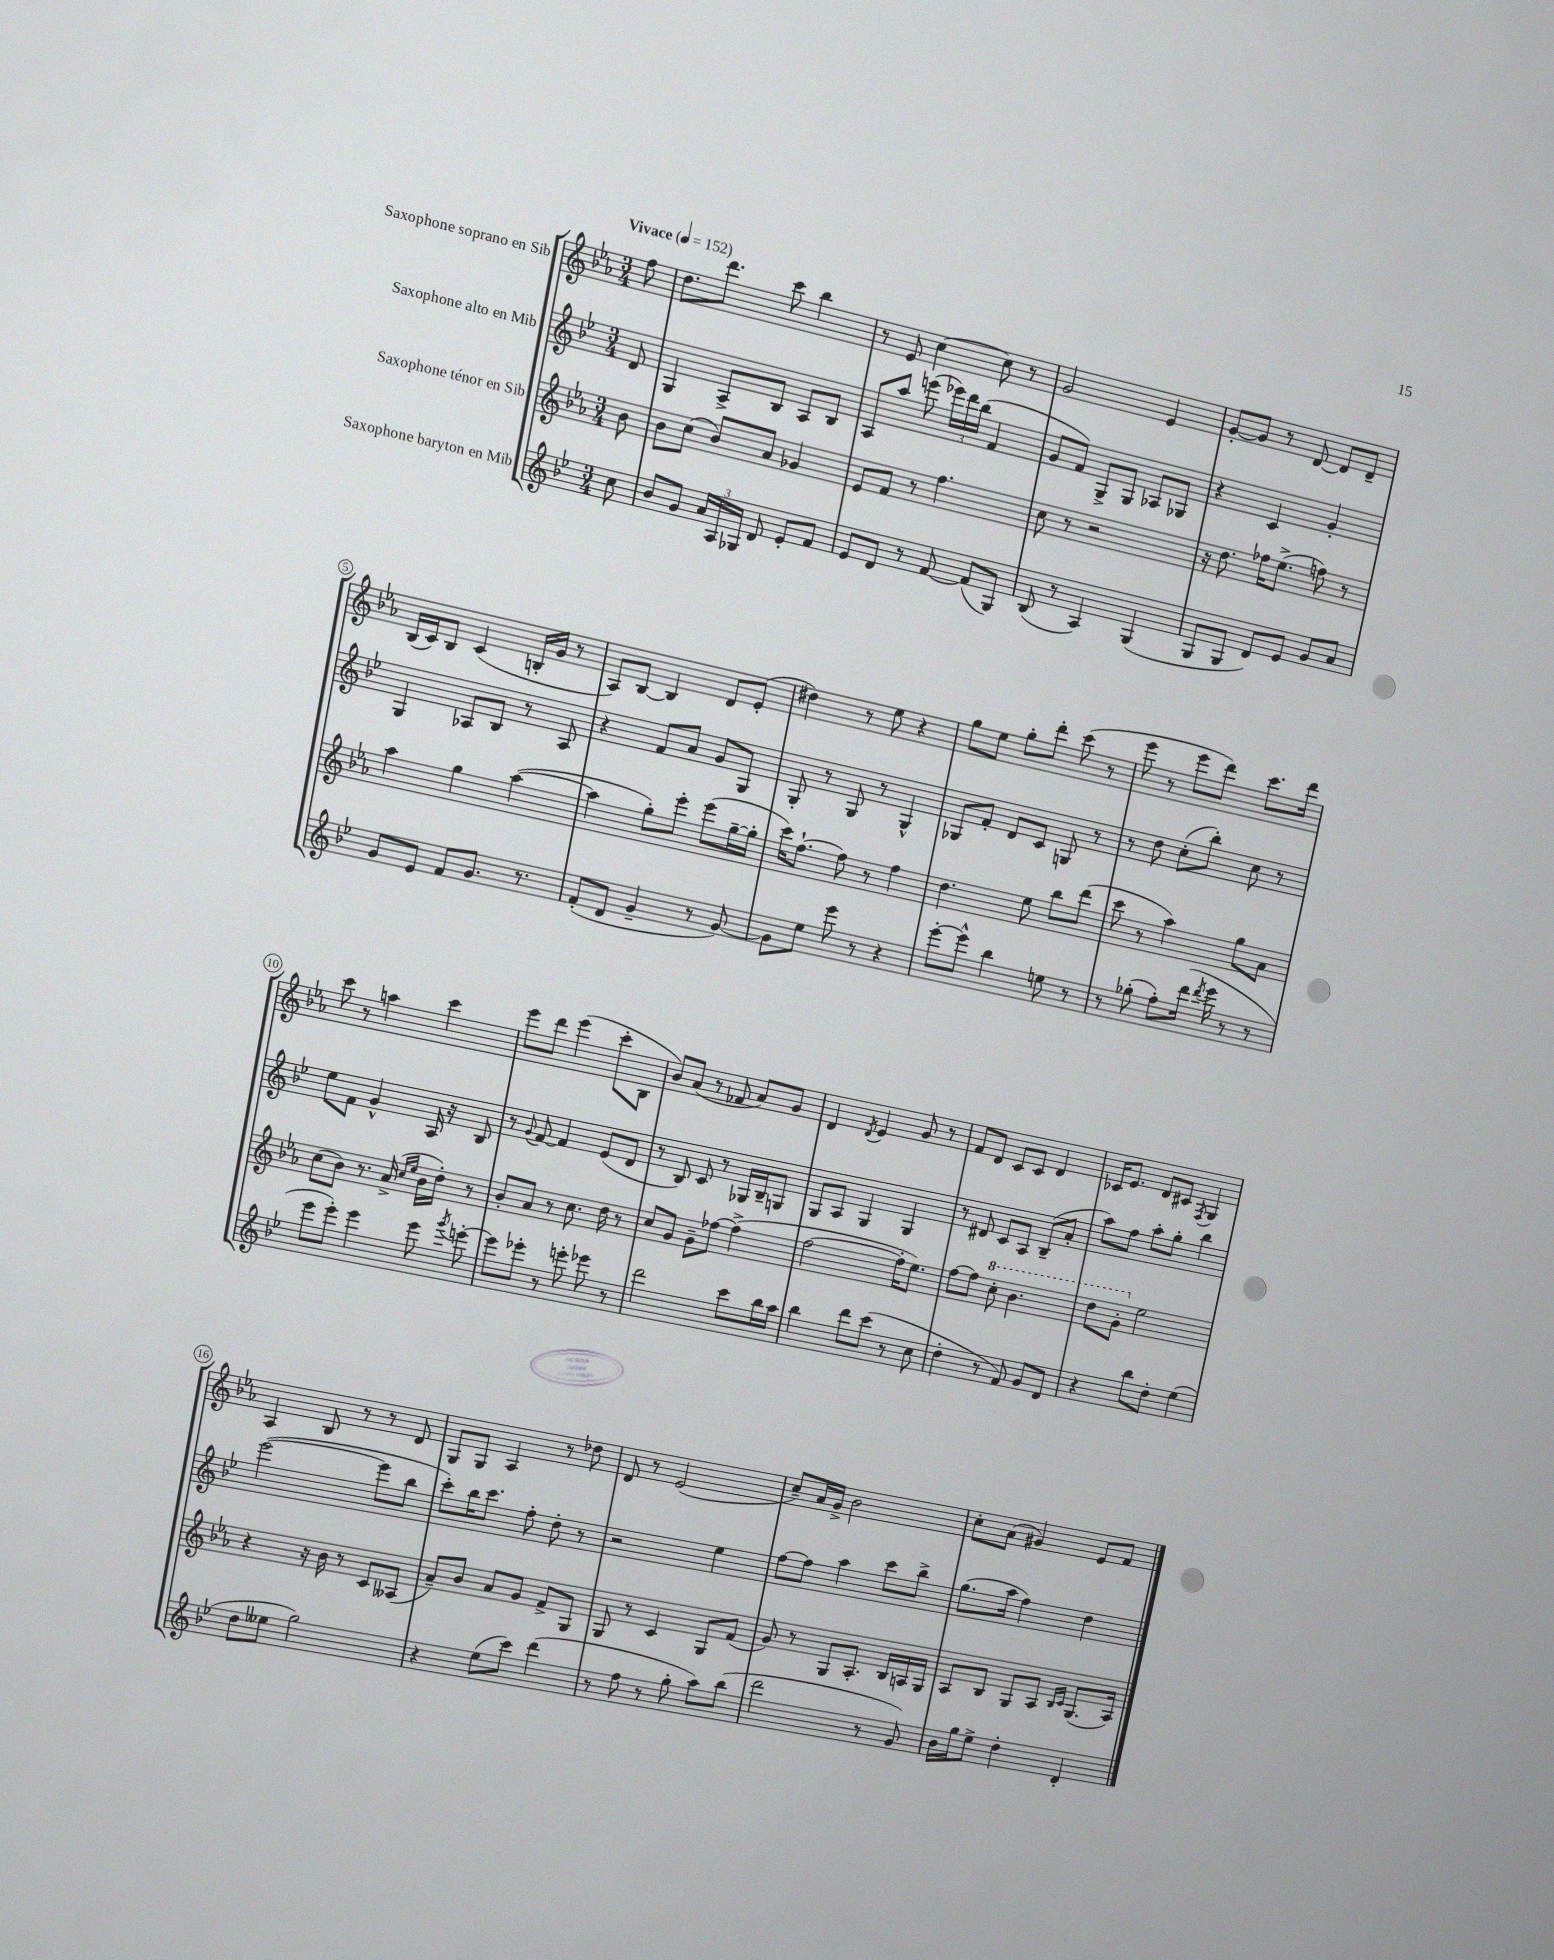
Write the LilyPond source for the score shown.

<<
\new StaffGroup <<
\new Staff = "s0" \with { instrumentName = "Saxophone soprano en Sib" } {
    \clef treble \key ees \major \numericTimeSignature \time 3/4 \partial 8 \tempo "Vivace" 4 = 152
    \autoBeamOff f''8 |
    d''8.[ d'''8.] c'''8 bes''4 |
    r8 ees'8 c''4~ c''8 r8 |
    g'2 ees'4 |
    g'8[~-. g'8] r8 d'8~ d'8[ d'8]-- |
    bes16[( c'16) bes8] c'4( b16[-. g'16] r8 |
    aes8[) bes8]~ bes4 d'8[ ees'8]-.( |
    dis''4) r8 ees''8 r4 |
    g''8[ ees''8] g''8[-. d'''8]-. c'''8( r8 |
    ees'''8 r8 ees'''8[ d'''8]) c'''8.[ d'''16] |
    c'''8 r8 a''4 c'''4 |
    ees'''8[ d'''8] ees'''4( c'''8[-. bes8] |
    bes'8[) aes'8]( r8 fes'8 aes'8[) g'8] |
    d'4 \acciaccatura { d'8 } ees'4 g'8 r8 |
    f'8[ d'8] c'8[ c'8] d'4 |
    ces'16[ ees'8.] d'8[ cis'8] \acciaccatura { f8 } g4 |
    aes4 bes8 r8 r8 d'8 |
    g8[ g8] aes4 r8 des''8 |
    d'8 r8 ees'2( |
    c''8[--) aes'16 g'16]-> bes'2 |
    c''8[-. aes'8]( gis'4) ees'8[ f'8] \bar "|." |
}
\new Staff = "s1" \with { instrumentName = "Saxophone alto en Mib" } {
    \clef treble \key bes \major \numericTimeSignature \time 3/4 \partial 8
    \autoBeamOff d'8 |
    g4 a8[-> bes8] a8[ bes8] |
    a8[ a''8] e'''8( \tuplet 3/2 { ees'''16[) d'''16 bes''16]( } f'4 |
    g'8[ f'8]) g8[-> g8] aes8[ ges8] |
    r4 c'4 g'4-. |
    g4 aes8[ bes8] r8 aes8 |
    r4 f'8[ a'8] g'8[ g8] |
    g8-. r8 g8 r8 g4-^ |
    ges8[ f'8]-. d'8[ c'8] g8 r8 |
    r8 d''8 c''8[-.( bes''8]-.) c''8 r8 |
    ees''8[ f'8] g'4-^ a16 r16 bes8 |
    r8 \appoggiatura { g'8 } f'8~ f'4 ees'8[( d'8] |
    r8 bes8) c'8 r8 ges16[ bes16-- g8] |
    g8[ a8] g4 g4 |
    r8 dis'8 c'8[ a8] bes8[--( a'8]-. |
    a''8[) f''8] a''8[-. g''8]-. bes''4 |
    ees'''2~( ees'''8[ bes''8] |
    c'''8[-.) bes''16 c'''8.] f''8-. d''8-. r8 |
    r2 ees''4 |
    f''8[~ f''8] a''4 c'''8[ bes''8]-> |
    g''8.[( a''16] f''4) d''4 \bar "|." |
}
\new Staff = "s2" \with { instrumentName = "Saxophone ténor en Sib" } {
    \clef treble \key ees \major \numericTimeSignature \time 3/4 \partial 8
    \autoBeamOff bes'8 |
    bes'8[ c''8]( bes'8[) aes'8] ges'4 |
    ees'8[ f'8] r8 f''4. |
    c''8 r8 r2 |
    r16 d''8. fes''16[ ees''8.]->( f''8) r8 |
    aes''4 g''4 aes''4~( |
    aes''4 g''8[-.) ees'''8]-. ees'''8[( g''16~-- g''16]-. |
    c'''16[) f''8.]~-! f''8 r8 f''4 |
    d''4. ees''8 bes''8[ d'''8]( |
    c'''8 r8 aes''4) g''8[ aes'8] |
    c''8[( bes'8]) r8. aes'16->( \grace { c''16[ ees''16] } bes'16[ d''16]-.) r8 |
    bes'8[-. aes'8] r8 c''8. d''16 r8 |
    c''8[ g'8] g'8[-- fes''8]~ fes''4->( |
    f''2~ f''16[-. ees''8.]) |
    f''8[~ f''8] \ottava #1 c'''8-. bes''4. |
    d'''8[ g''8]-. \ottava #0 ees''2 |
    r4 r16 bes'16 r8 c'8[ aeses8]( |
    aes'8[--) bes'8] aes'8[ g'8] f'8[-> g8] |
    g8 r8 c'4 g8[ f'8]( |
    g'8) r8 g8[ aes8.]-. bes16[ a16 g16] |
    aes8[ bes8] g8[ aes8] \grace { bes16[ c'16] } g8.[( aes16]) \bar "|." |
}
\new Staff = "s3" \with { instrumentName = "Saxophone baryton en Mib" } {
    \clef treble \key bes \major \numericTimeSignature \time 3/4 \partial 8
    \autoBeamOff c''8 |
    bes'8[ g'8] \tuplet 3/2 { a'16[ a16 ges16] } d'8 ees'8[-. f'8] |
    ees'8[ d'8] r8 f'8~ f'8[( g8]) |
    bes8( r8 a4) g4( |
    g8[ g8] d'8[) ees'8] g'8[ a'8] |
    g'8[ ees'8] f'8[ g'8.] r8. |
    f'8[-.( d'8] g'4-- r8 g'8~) |
    g'8[ ees''8] ees'''8 r8 r4 |
    ees'''8[~-. ees'''8]-^ bes''4 e''8 r8 |
    r8 ges''8-.( f''8[-.) d'''16]( \acciaccatura { d'''8 } ees'''16 r8 r8 |
    ees'''8[ ees'''8]-.) ees'''4 ees'''8 \acciaccatura { g'''8 } e'''8~-. |
    e'''8[ ees'''8]-. r8 e'''8-. ees'''8 r8 |
    d'''2 c'''8[ bes''16 a''16] |
    bes''4 d'''8[ c'''8]( r8 c''8 |
    d''4-. r8 f'8) g'8[ d'8] |
    r4 bes''8[ d''8]-. ees''4( |
    d''8[ eeses''8] g''2) |
    r4 ees''8[( c'''8]) d'''4( |
    r8 f''8 r8 g''8-. a''8[) bes''8]( |
    d'''2 r8 g'8) |
    bes'16[ g''16 ees''8]-> d''4-. d'4-. \bar "|." |
}
>>
>>
\layout { \context { \Score \override BarNumber.stencil = #(make-stencil-circler 0.1 0.3 ly:text-interface::print) } }
